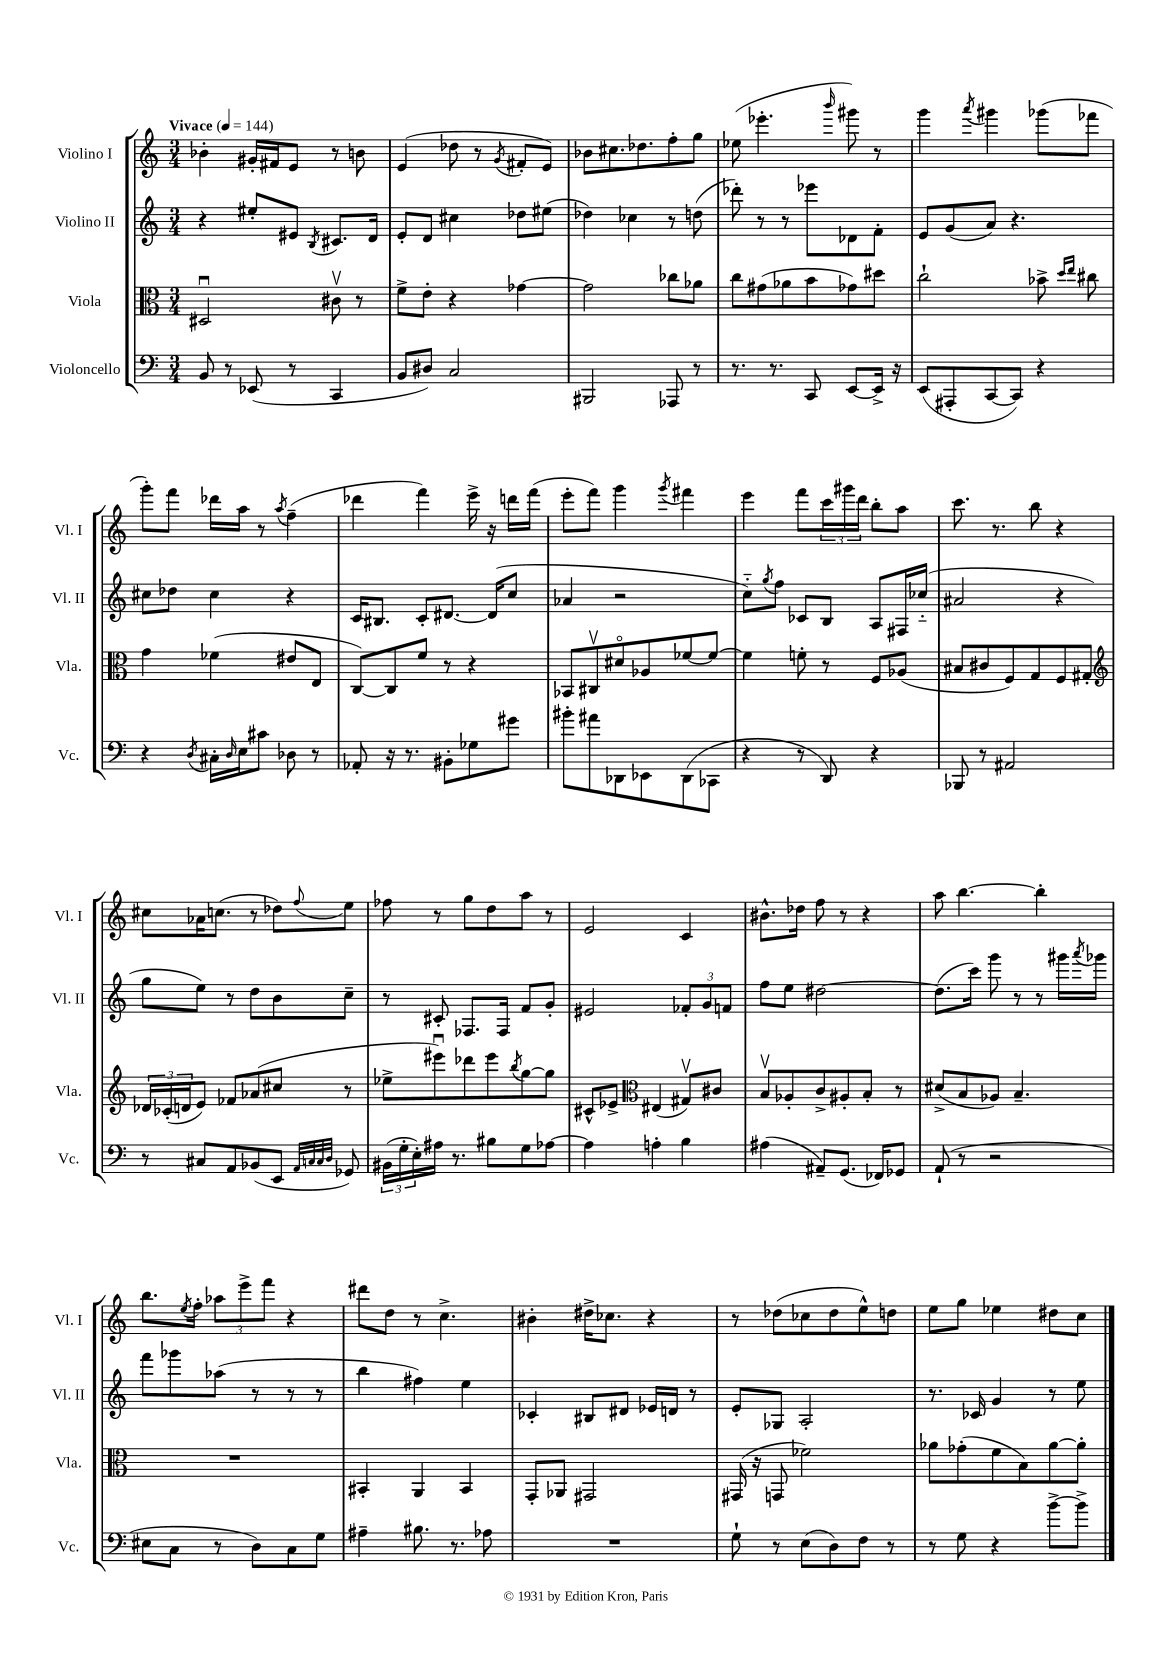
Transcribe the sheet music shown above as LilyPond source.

<<
\new StaffGroup <<
\new Staff = "s0" \with { instrumentName = "Violino I" shortInstrumentName = "Vl. I" } {
    \clef treble \key c \major \numericTimeSignature \time 3/4 \tempo "Vivace" 4 = 144
    bes'4-. gis'16-. fis'16 e'8 r8 b'8 |
    e'4( des''8 r8 \acciaccatura { g'8 } fis'8-. e'8) |
    bes'8 cis''8. des''8. f''8-. g''8 |
    ees''8( ees'''4.-. \grace { b'''16 } gis'''8) r8 |
    g'''4 \acciaccatura { a'''8 } gis'''4 ges'''8( fes'''8 |
    g'''8-.) f'''8 des'''16 a''16 r8 \acciaccatura { a''8 } f''4--( |
    des'''4 f'''4) e'''16-> r16 d'''16 f'''16( |
    e'''8-. f'''8) g'''4 \acciaccatura { g'''8 } fis'''4 |
    e'''4 f'''8 \tuplet 3/2 { c'''16 gis'''16 d'''16 } b''8-. a''8 |
    c'''8. r8. b''8 r4 |
    cis''8 aes'16 c''8.( r8 des''8) \appoggiatura { f''8 } e''8 |
    fes''8 r8 g''8 d''8 a''8 r8 |
    e'2 c'4 |
    bis'8.-^ des''16 f''8 r8 r4 |
    a''8 b''4.~ b''4-. |
    b''8. \acciaccatura { e''8 } f''16-. \tuplet 3/2 { aes''8 e'''8-> f'''8 } r4 |
    dis'''8 d''8 r8 c''4.-> |
    bis'4-. dis''16-> ces''8. r4 |
    r8 des''8( ces''8 des''8 e''8-^) d''8 |
    e''8 g''8 ees''4 dis''8 c''8 \bar "|." |
}
\new Staff = "s1" \with { instrumentName = "Violino II" shortInstrumentName = "Vl. II" } {
    \clef treble \key c \major \numericTimeSignature \time 3/4
    r4 eis''8-. eis'8 \acciaccatura { b8 } cis'8. d'16 |
    e'8-. d'8 cis''4 des''8 eis''8( |
    des''4) ces''4 r8 d''8( |
    des'''8-.) r8 r8 ees'''8 des'8 f'8-. |
    e'8 g'8( a'8) r4. |
    cis''8 des''8 cis''4 r4 |
    c'16 bis8. c'8-. dis'8.~ dis'16( c''8 |
    aes'4 r2 |
    c''8-_) \acciaccatura { g''8 } f''8 ces'8 b8 a8 fis16 ces''16-_( |
    ais'2 r4 |
    g''8 e''8) r8 d''8 b'8 c''8-- |
    r8 cis'8-. fes8. fes16 f'8 g'8-. |
    eis'2 \tuplet 3/2 { fes'8-. g'8 f'8 } |
    f''8 e''8 dis''2~ |
    dis''8.( c'''16) g'''8 r8 r8 gis'''16 \acciaccatura { a'''8 } ges'''16 |
    f'''8 ges'''8 aes''8( r8 r8 r8 |
    b''4 fis''4) e''4 |
    ces'4-. bis8 dis'8 ees'16 d'16 r8 |
    e'8-. ges8 a2-. |
    r8. ces'16 g'4 r8 e''8 \bar "|." |
}
\new Staff = "s2" \with { instrumentName = "Viola" shortInstrumentName = "Vla." } {
    \clef alto \key c \major \numericTimeSignature \time 3/4
    dis2\downbow cis'8\upbow r8 |
    f'8-> e'8-. r4 ges'4~ |
    ges'2 ces''8 aes'8 |
    c''8 gis'8( aes'8 b'8 ges'8) dis''8 |
    c''2-! bes'8-> \grace { d''16 e''16 } cis''8 |
    g'4 fes'4( eis'8 e8 |
    c8~) c8 f'8 r8 r4 |
    bes,8 cis8\upbow dis'8\flageolet aes8 fes'8~ fes'8~ |
    fes'4 f'8-. r8 f8 aes8( |
    bis8 cis'8 f8) g8 f8 gis8-. |
    \clef treble \tuplet 3/2 { des'16 ces'16-.( d'16 } e'8) fes'8 aes'8( cis''8 r8 |
    ees''8-> eis'''8\downbow) des'''8 eis'''8 \acciaccatura { b''8 } g''8~ g''8 |
    cis'8-^ ees'8-> \clef alto eis4( gis8\upbow) cis'8 |
    b8\upbow aes8-. c'8-> ais8-. b8-. r8 |
    dis'8->( b8 aes8) b4.-- |
    R2. |
    bis,4-. a,4 bis,4 |
    g,8-. aes,8 gis,2 |
    gis,16( r16 g,8 fes'2) |
    aes'8 ges'8-.( f'8 b8) aes'8~ aes'8-. \bar "|." |
}
\new Staff = "s3" \with { instrumentName = "Violoncello" shortInstrumentName = "Vc." } {
    \clef bass \key c \major \numericTimeSignature \time 3/4
    b,8 r8 ees,8( r8 c,4 |
    b,8 dis8) c2 |
    bis,,2 aes,,8 r8 |
    r8. r8. c,8 e,8~ e,16-> r16 |
    e,8( ais,,8-. c,8~ c,8) r4 |
    r4 \acciaccatura { d8 } cis16-. \grace { d16 } e16 cis'8 des8 r8 |
    aes,8-. r16 r8. bis,8-. ges8 gis'8 |
    bis'8-. ais'8 des,8 ees,8 des,8( ces,8 |
    r4 r8 d,8) r4 |
    bes,,8 r8 ais,2 |
    r8 cis8 a,8 bes,8( e,8 \grace { a,32 c32 c32 d32 } ges,8) |
    \tuplet 3/2 { bis,16( g16-. e16-.) } ais16 r8. bis8 g8 aes8~ |
    aes4 a4-. b4 |
    ais4( ais,8--) g,8.( fes,16) ges,8 |
    a,8-!( r8 r2 |
    eis8 c8 r8 d8) c8 g8 |
    ais4-- bis8. r8. aes8 |
    R2. |
    g8-! r8 e8( d8) f8 r8 |
    r8 g8 r4 b'8~-> b'8-> \bar "|." |
}
>>
>>
\layout { \context { \Score \remove "Bar_number_engraver" } }
